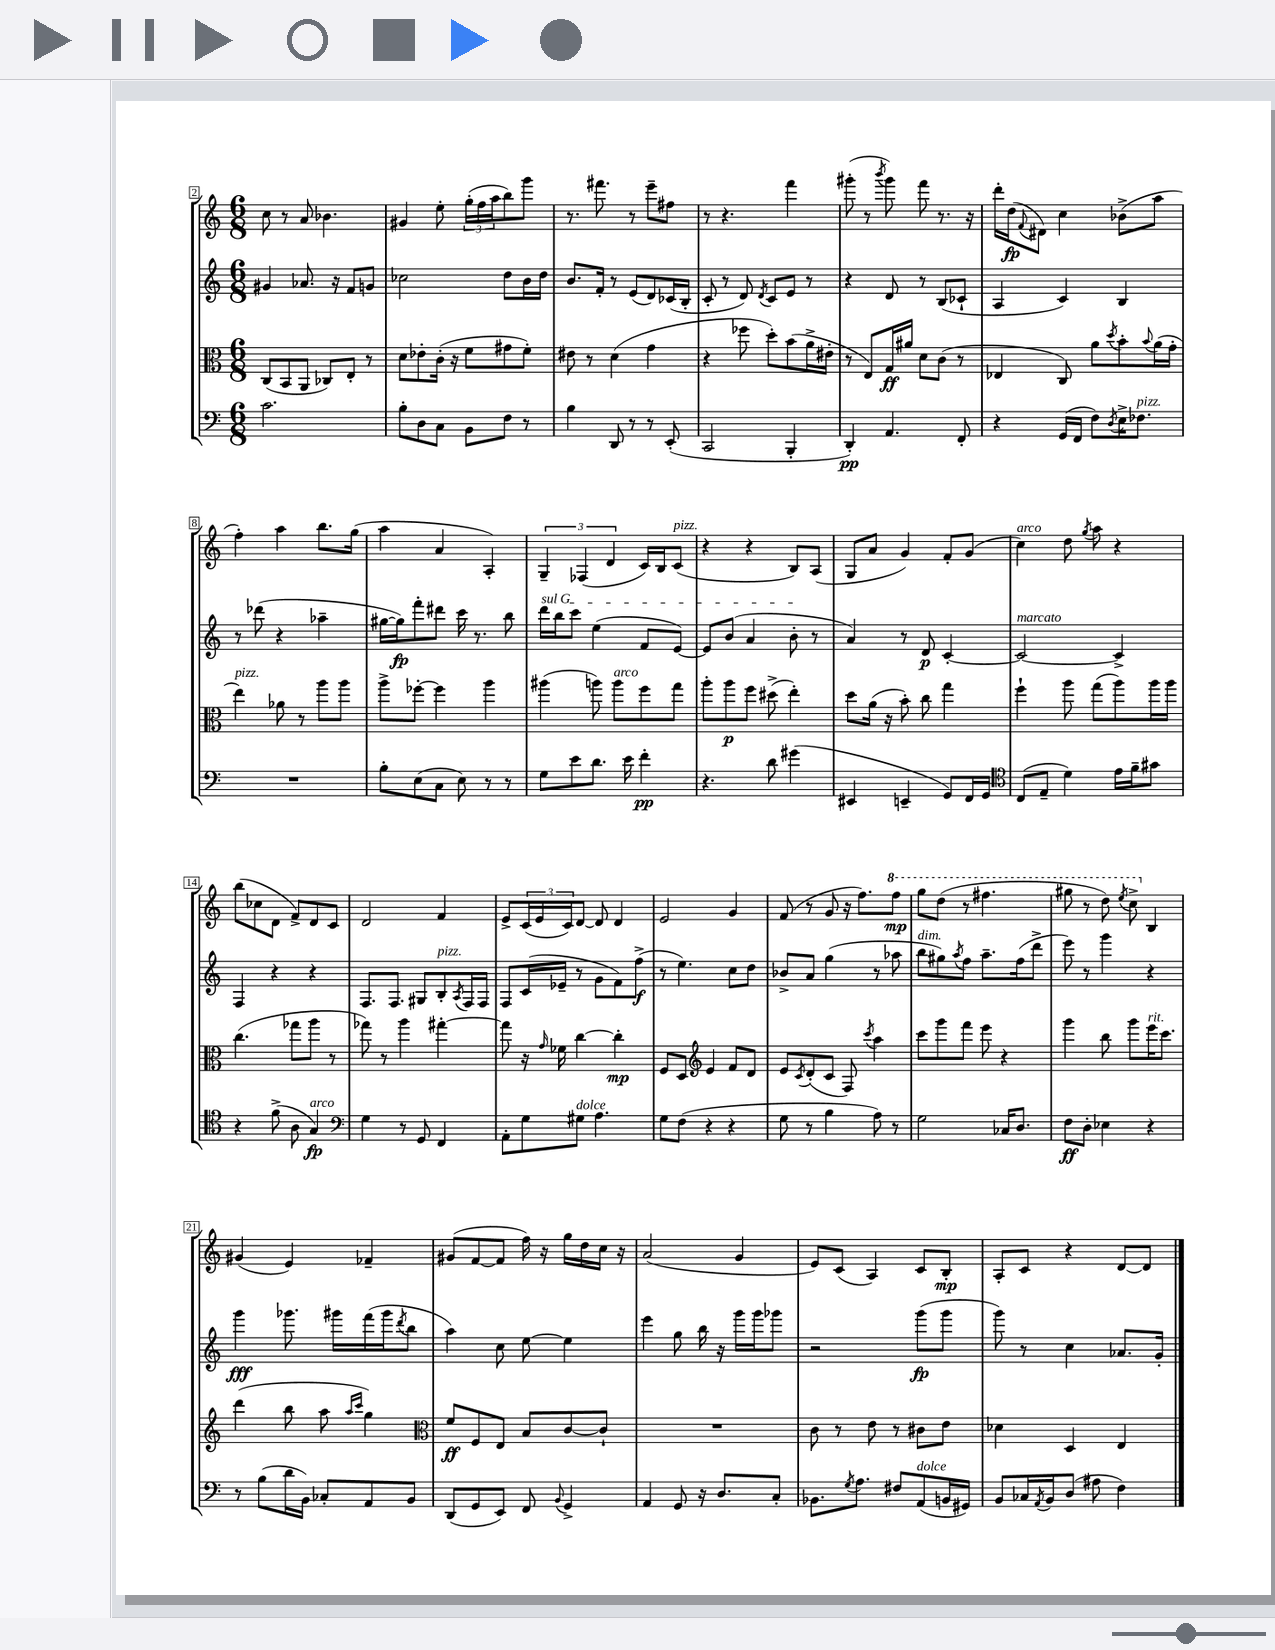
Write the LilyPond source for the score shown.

<<
\new StaffGroup <<
\new Staff = "s0" {
    \clef treble \key c \major \numericTimeSignature \time 6/8
    c''8 r8 a'8 bes'4. |
    gis'4 e''8-. \tuplet 3/2 { g''16-.( f''16 a''16 } b''8) g'''8 |
    r8. fis'''8. r8 e'''8-- fis''8 |
    r8 r4. f'''4 |
    gis'''8-.( r8 \acciaccatura { b'''8 } gis'''8) f'''8 r8. r16 |
    d'''16-. d''16\fp( \appoggiatura { f'8 } dis'8) c''4 bes'8->( a''8 |
    f''4-.) a''4 b''8. g''16( |
    a''4 a'4 a4-.) |
    \tuplet 3/2 { g4-- fes4( d'4 } c'16) b16 c'8^\markup { \italic "pizz." }( |
    r4 r4 b8) a8( |
    g8 a'8 g'4) f'8-. g'8( |
    c''4^\markup { \italic "arco" }) d''8 \acciaccatura { g''8 } a''8 r4 |
    b''8( ces''8 d'8 f'8->) d'8 c'8 |
    d'2 f'4 |
    e'8-> \tuplet 3/2 { c'16( e'16 c'16) } d'8~ d'8 d'4 |
    e'2 g'4 |
    f'8( r8 g'8 r16 f''8.) \ottava #1 f'''8\mp |
    g'''8 d'''8( r8 fis'''4. |
    gis'''8 r8 d'''8) \acciaccatura { e'''8 } c'''8-> \ottava #0 b4 |
    gis'4( e'4) fes'4-- |
    gis'8( f'8~ f'8 f''16) r16 g''16 d''16 c''16 r16 |
    a'2( g'4 |
    e'8) c'8( a4) c'8 b8-.\mp |
    a8-. c'8 r4 d'8~ d'8 \bar "|." |
}
\new Staff = "s1" {
    \clef treble \key c \major \numericTimeSignature \time 6/8
    gis'4 aes'8. r16 f'8 g'8 |
    ces''2 d''8 b'16 d''16 |
    b'8. f'16-. r8 e'8( d'8) ces'16( b16-. |
    c'8-. r8 d'8) \acciaccatura { d'8 } c'8 e'8 r8 |
    r4 d'8 r8 b8( ces'8-! |
    a4 c'4) b4 |
    r8 des'''8( r4 aes''4-- |
    gis''16~ gis''16\fp) f'''8-. dis'''8 c'''16 r8. b''8 |
    \once \override TextSpanner.bound-details.left.text = \markup { \italic "sul G" } d'''16\startTextSpan b''16 c'''8 e''4( f'8 e'8~) |
    e'8 b'8( a'4 b'8-.\stopTextSpan r8 |
    a'4) r8 d'8\p c'4~-. |
    c'2~^\markup { \italic "marcato" } c'4-> |
    f4 r4 r4 |
    f8. f8. gis8 b8-.^\markup { \italic "pizz." } \acciaccatura { a8 } f16 f16 |
    f8 c'16( ees'16-- r8 g'8 f'8) f''8->\f( |
    r8 e''4.) c''8 d''8 |
    bes'8-> a'8 g''4( r8 aes''8 |
    b''8^\markup { \italic "dim." } gis''8) \acciaccatura { a''8 } f''8 a''8.-- f''16( d'''8-> |
    e'''8) r8 g'''4 r4 |
    g'''4\fff ges'''8. gis'''16 f'''16( gis'''16 \acciaccatura { d'''8 } b''8 |
    a''4) c''8 e''8~ e''4 |
    e'''4 g''8 b''16 r16 g'''16 g'''16 ges'''8 |
    r2 g'''8\fp( g'''8 |
    g'''8) r8 c''4 aes'8. g'16-. \bar "|." |
}
\new Staff = "s2" {
    \clef alto \key c \major \numericTimeSignature \time 6/8
    c8( b,8 a,8 ces8) e8-. r8 |
    d'8 ees'8-. c'16-.( r16 f'8 gis'8 f'8-.) |
    eis'8 r8 d'4( g'4 |
    r4 fes''8 d''8-.) b'8( a'16-> eis'16-. |
    r8 e8) g16\ff ais'16 d'8 c'8( r8 |
    ees4 c8) a'8 \acciaccatura { d''8 } b'8-. \appoggiatura { b'8 } a'16( g'16-. |
    e''4^\markup { \italic "pizz." }) aes'8 r8 a''8 a''8 |
    a''8-> fes''8~-. fes''4 a''4 |
    ais''4( a''8) a''8^\markup { \italic "arco" } f''8 g''8 |
    a''8-. a''8\p f''8 dis''8->( e''4-.) |
    d''8 a'16( r16 b'8-.) c''8 g''4 |
    f''4-! a''8 g''8( a''8) a''16 a''16 |
    c''4.( ges''8 a''8 r8 |
    ges''8) r8 a''4 gis''4~-. |
    gis''8 r16 \grace { g'16 } fes'16 c''4~ c''4-.\mp |
    f8 d8 \clef treble e'4 f'8 d'8 |
    e'8 \acciaccatura { c'8 } d'8-.( c'8 f8) \acciaccatura { c'''8 } a''4 |
    c'''8 g'''8 f'''8 e'''8 r4 |
    g'''4 b''8 g'''8 e'''16^\markup { \italic "rit." } c'''8. |
    d'''4( b''8 a''8 \grace { a''16 c'''16 } g''4) |
    \clef alto f'8\ff f8 e8 b8 c'8~ c'8-! |
    R2. |
    c'8 r8 e'8 r8 cis'8 e'8 |
    des'4 d4 e4 \bar "|." |
}
\new Staff = "s3" {
    \clef bass \key c \major \numericTimeSignature \time 6/8
    c'2. |
    b8-. d8 c8 b,8 f8 r8 |
    b4 d,8 r8 r8 e,8-.( |
    c,2 b,,4-. |
    d,4-.\pp) a,4. f,8-. |
    r4 g,16( f,16 f8) \acciaccatura { d8 } e16-> fes8.^\markup { \italic "pizz." } |
    R2. |
    b8-. e8( c8 e8) r8 r8 |
    g8 e'8 d'8. e'16 f'4-.\pp |
    r4. d'8 gis'4( |
    eis,4 e,4-- g,8) f,16 g,16 |
    \clef tenor c8( e8-- d'4) e'16 f'16-- gis'8 |
    r4 f'8->( a8 g4\fp^\markup { \italic "arco" }) |
    \clef bass g4 r8 g,8 f,4 |
    a,8-. g8 gis8^\markup { \italic "dolce" } a4. |
    g8 f8( r4 r4 |
    g8 r8 b4 a8) r8 |
    g2 ces16 d8. |
    f8\ff d8-. ees4 r4 |
    r8 b8( d'16 b,16) ces8-. a,8 b,8 |
    d,8( g,8 e,8) f,8 \appoggiatura { b,8 } g,4-> |
    a,4 g,8 r16 d8. c8-. |
    bes,8. \acciaccatura { g8 } a8. fis8 a,8^\markup { \italic "dolce" }( b,16 gis,16) |
    b,8 ces16 \acciaccatura { a,8 } b,16 d8( ais8 f4) \bar "|." |
}
>>
>>
\layout { \context { \Score currentBarNumber = #2 \override BarNumber.stencil = #(make-stencil-boxer 0.1 0.3 ly:text-interface::print) } }
